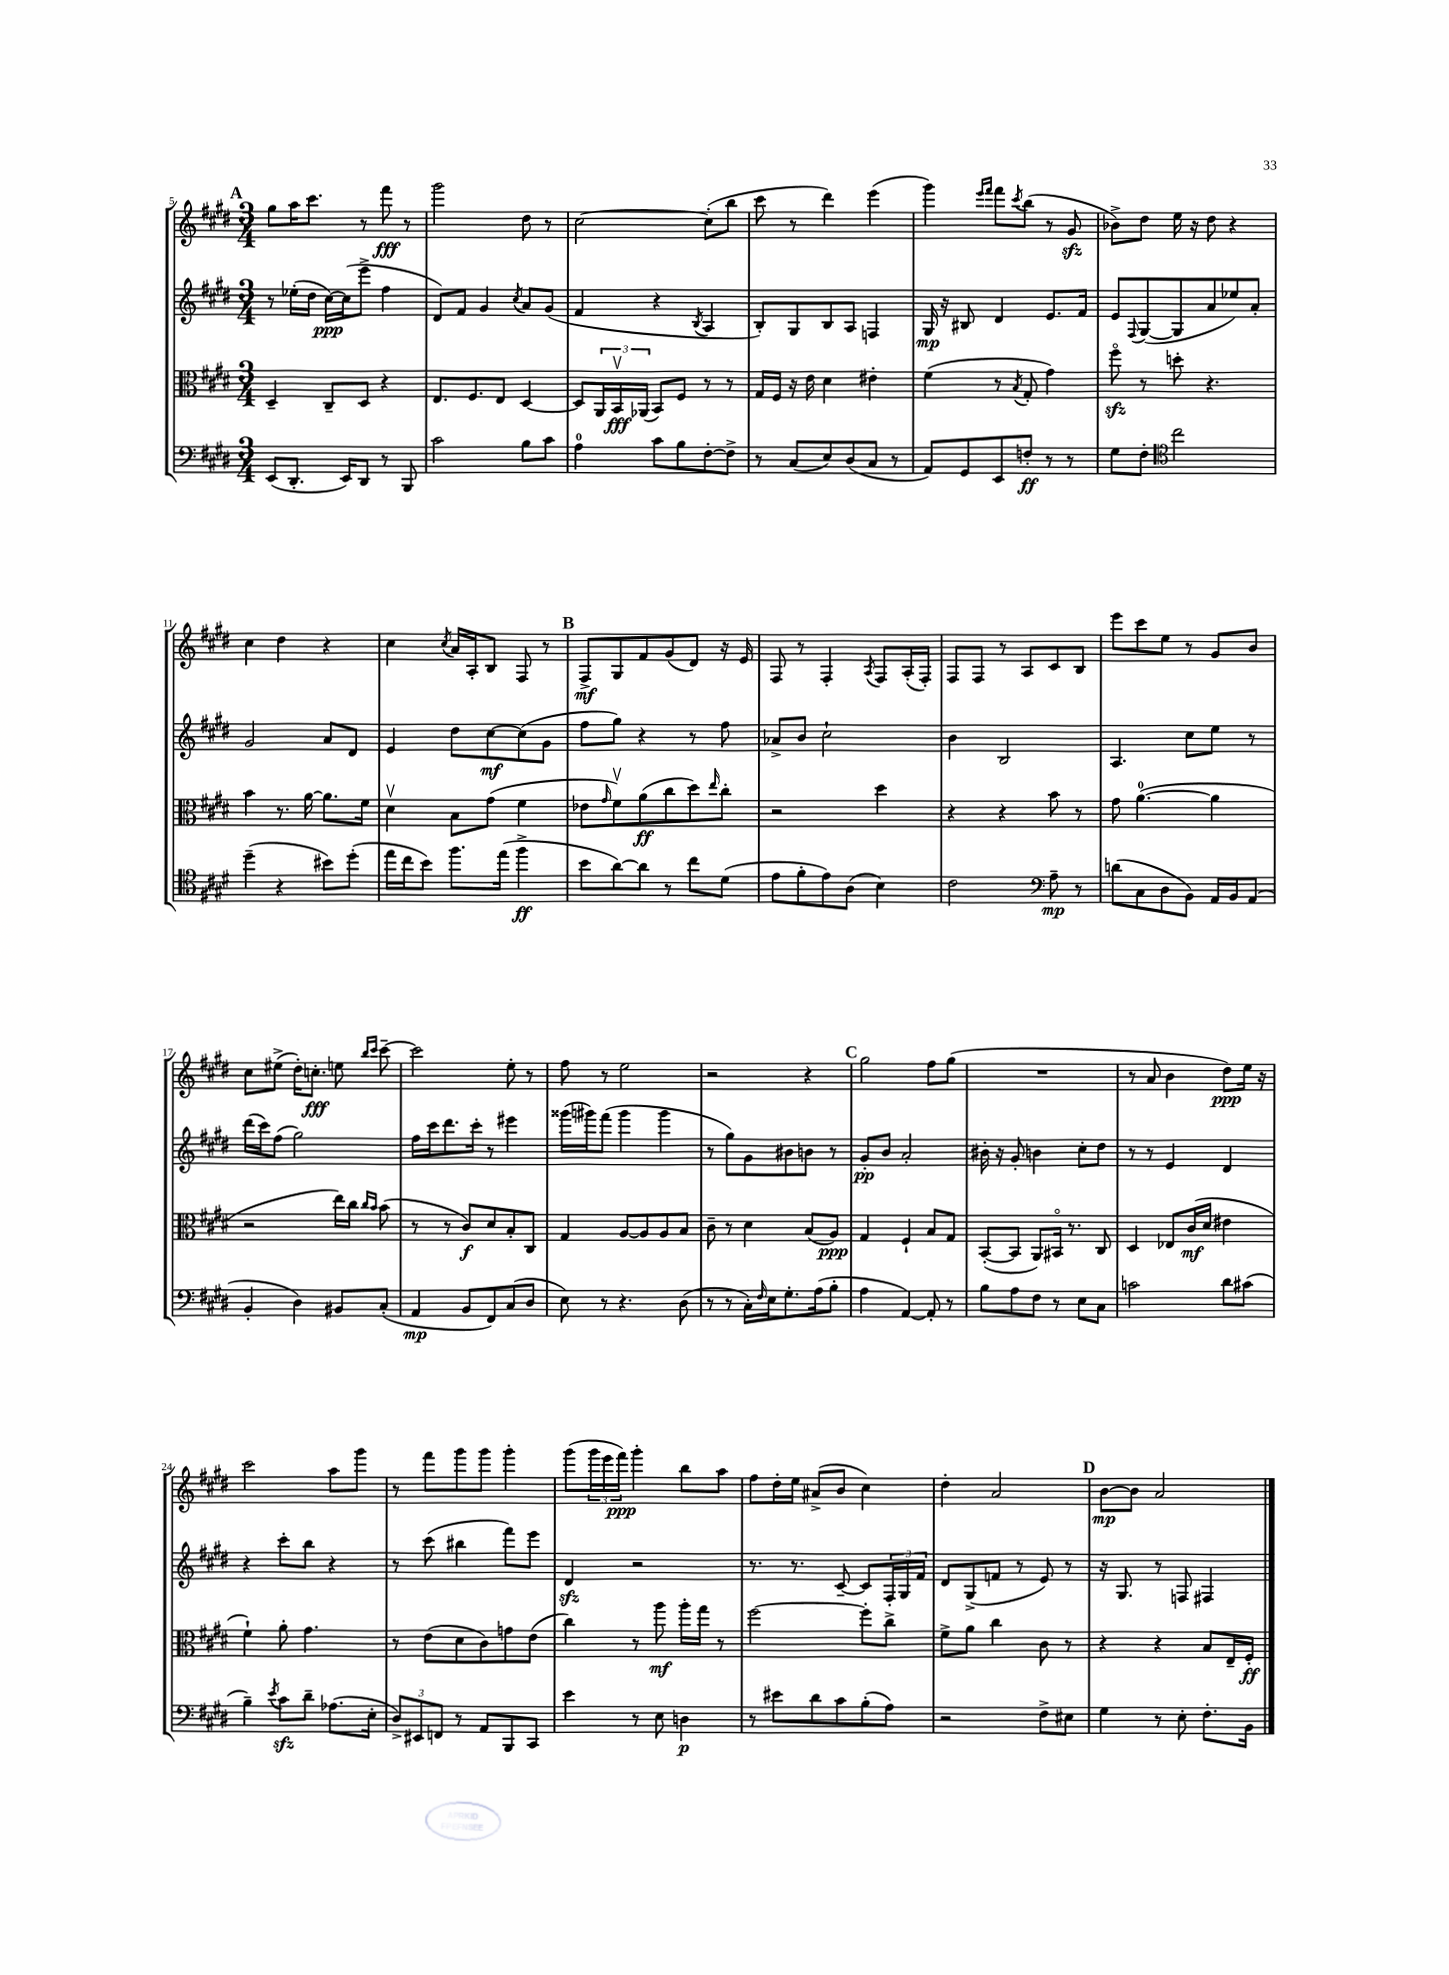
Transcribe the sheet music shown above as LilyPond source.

<<
\new StaffGroup <<
\new Staff = "s0" {
    \clef treble \key e \major \numericTimeSignature \time 3/4
    \mark \markup { \bold "A" } gis''8 a''16 cis'''8. r8 fis'''8\fff r8 |
    gis'''2 dis''8 r8 |
    cis''2~ cis''8-.( b''8 |
    cis'''8 r8 dis'''4) e'''4( |
    gis'''4) \grace { e'''16 fis'''16 } fis'''8 \acciaccatura { cis'''8 } b''8( r8 gis'8\sfz |
    bes'8->) dis''8 e''16 r16 dis''8 r4 |
    cis''4 dis''4 r4 |
    cis''4 \acciaccatura { cis''8 } a'16 a16-. b8 fis8 r8 |
    \mark \markup { \bold "B" } fis8->\mf gis8 fis'8 gis'8( dis'8) r16 e'16 |
    fis8 r8 fis4-. \acciaccatura { a8 } fis8 a16-.( fis16-.) |
    fis8 fis8 r8 a8 cis'8 b8 |
    e'''8 cis'''8 e''8 r8 gis'8 b'8 |
    cis''8 eis''8->( dis''16-.) c''8.-.\fff e''8 \grace { b''16 cis'''16 } cis'''8~-- |
    cis'''2 e''8-. r8 |
    fis''8 r8 e''2 |
    r2 r4 |
    \mark \markup { \bold "C" } gis''2 fis''8 gis''8( |
    R2. |
    r8 a'8 b'4 dis''8\ppp) e''16 r16 |
    cis'''2 a''8 gis'''8 |
    r8 fis'''8 gis'''8 gis'''8 gis'''4-. |
    gis'''8( \tuplet 3/2 { gis'''16 e'''16 fis'''16\ppp) } gis'''4-. b''8 a''8 |
    fis''8 dis''16-. e''16 ais'8->( b'8 cis''4) |
    dis''4-. a'2 |
    \mark \markup { \bold "D" } b'8~\mp b'8 a'2 \bar "|." |
}
\new Staff = "s1" {
    \clef treble \key e \major \numericTimeSignature \time 3/4
    \mark \markup { \bold "A" } r8 ees''16-.( dis''16 cis''16~\ppp) cis''16( e'''8-> fis''4 |
    dis'8) fis'8 gis'4 \acciaccatura { cis''8 } a'8 gis'8( |
    fis'4 r4 \acciaccatura { b8 } a4 |
    b8-.) gis8 b8 a8 f4 |
    gis16\mp r16 bis8 dis'4 e'8. fis'16 |
    e'8 \appoggiatura { fis8 } gis8~( gis8 a'8 ees''8) a'8-. |
    gis'2 a'8 dis'8 |
    e'4 dis''8 cis''8~\mf cis''8( gis'8 |
    \mark \markup { \bold "B" } fis''8 gis''8) r4 r8 fis''8 |
    aes'8-> b'8 cis''2-! |
    b'4 b2 |
    a4. cis''8 e''8 r8 |
    dis'''16( cis'''16) fis''8( gis''2) |
    fis''16 cis'''16 dis'''8. cis'''16-. r8 eis'''4 |
    gisis'''16( gis'''16) fis'''8( gis'''4 gis'''4 |
    r8 gis''8) gis'8 bis'8 b'8 r8 |
    \mark \markup { \bold "C" } gis'8-.\pp b'8 a'2-. |
    bis'16-. r16 gis'8-. b'4 cis''8-. dis''8 |
    r8 r8 e'4 dis'4 |
    r4 cis'''8-. b''8 r4 |
    r8 cis'''8( bis''4 fis'''8) e'''8 |
    dis'4\sfz r2 |
    r8. r8. cis'8~-- cis'8 \tuplet 3/2 { fis16-. gis16 fis'16 } |
    dis'8 gis8->( f'8 r8 e'8) r8 |
    \mark \markup { \bold "D" } r16 gis8. r8 f8 fis4 \bar "|." |
}
\new Staff = "s2" {
    \clef alto \key e \major \numericTimeSignature \time 3/4
    \mark \markup { \bold "A" } dis4-- cis8-- dis8 r4 |
    e8. fis8. e8 dis4~ |
    dis8 \tuplet 3/2 { a,16 b,16\upbow\fff aes,16( } b,8) fis8 r8 r8 |
    gis16 fis16 r16 e'16 dis'4 eis'4-. |
    fis'4( r8 \acciaccatura { b8 } gis8-. gis'4) |
    fis''8\flageolet\sfz r8 d''8-. r4. |
    b'4 r8. a'16~ a'8. fis'16 |
    dis'4\upbow b8 gis'8( fis'4 |
    \mark \markup { \bold "B" } ees'8 \grace { gis'16 } fis'8\upbow) a'8\ff( cis''8 dis''8) \grace { e''16 } cis''8-. |
    r2 dis''4 |
    r4 r4 b'8 r8 |
    gis'8 a'4.-0~( a'4 |
    r2 e''16) cis''16 \grace { cis''16 b'16 } b'8( |
    r8 r8 cis'8\f) dis'8 b8-. cis8 |
    gis4 a8~ a8 a8 b8 |
    cis'8-- r8 dis'4 b8( a8\ppp) |
    \mark \markup { \bold "C" } gis4 fis4-! b8 gis8 |
    b,8~-.( b,8 a,8) bis,16\flageolet r8. cis8 |
    dis4 ees8 cis'16\mf( dis'16 eis'4 |
    fis'4-!) a'8-. gis'4. |
    r8 e'8( dis'8 cis'8) g'8 e'8( |
    cis''4) r8 a''8\mf a''16-. gis''16 r8 |
    fis''2~ fis''8-. cis''8-> |
    fis'8-> a'8 cis''4 cis'8 r8 |
    \mark \markup { \bold "D" } r4 r4 b8 e16-- fis16-.\ff \bar "|." |
}
\new Staff = "s3" {
    \clef bass \key e \major \numericTimeSignature \time 3/4
    \mark \markup { \bold "A" } e,8( dis,8.-. e,16) dis,8 r8 b,,8 |
    cis'2 b8 cis'8 |
    a4-0 cis'8 b8 fis8~-. fis8-> |
    r8 cis8( e8) dis8( cis8 r8 |
    a,8) gis,8 e,8 f8-.\ff r8 r8 |
    gis8 fis8-. \clef tenor cis''2 |
    dis''4--( r4 bis'8) dis''8-.( |
    e''16 cis''16 b'8) fis''8. e''16( fis''4->\ff |
    \mark \markup { \bold "B" } b'8 a'8~) a'8 r8 cis''8 dis'8( |
    e'8 fis'8-. e'8) a8( b4) |
    cis'2 \clef bass a8--\mp r8 |
    d'8( cis8 dis8 b,8) a,16 b,16 a,8( |
    b,4-. dis4) bis,8 cis8-.( |
    a,4\mp b,8 fis,8) cis8( dis8 |
    e8) r8 r4. dis8( |
    r8 r8 cis16-.) \grace { fis16 } e16 gis8.-. a16( b8-. |
    \mark \markup { \bold "C" } a4 a,4~) a,8-. r8 |
    b8 a8 fis8 r8 e8 cis8 |
    c'2 dis'8 cis'8( |
    b4--) \acciaccatura { e'8 } cis'8\sfz dis'8-- aes8.( e16-. |
    \tuplet 3/2 { dis8->) eis,8 f,8 } r8 a,8 b,,8 cis,8 |
    e'4 r8 e8 d4\p |
    r8 eis'8 dis'8 cis'8 b8-.( a8) |
    r2 fis8-> eis8 |
    \mark \markup { \bold "D" } gis4 r8 e8-. fis8.-. b,16 \bar "|." |
}
>>
>>
\layout { \context { \Score currentBarNumber = #5 } }
